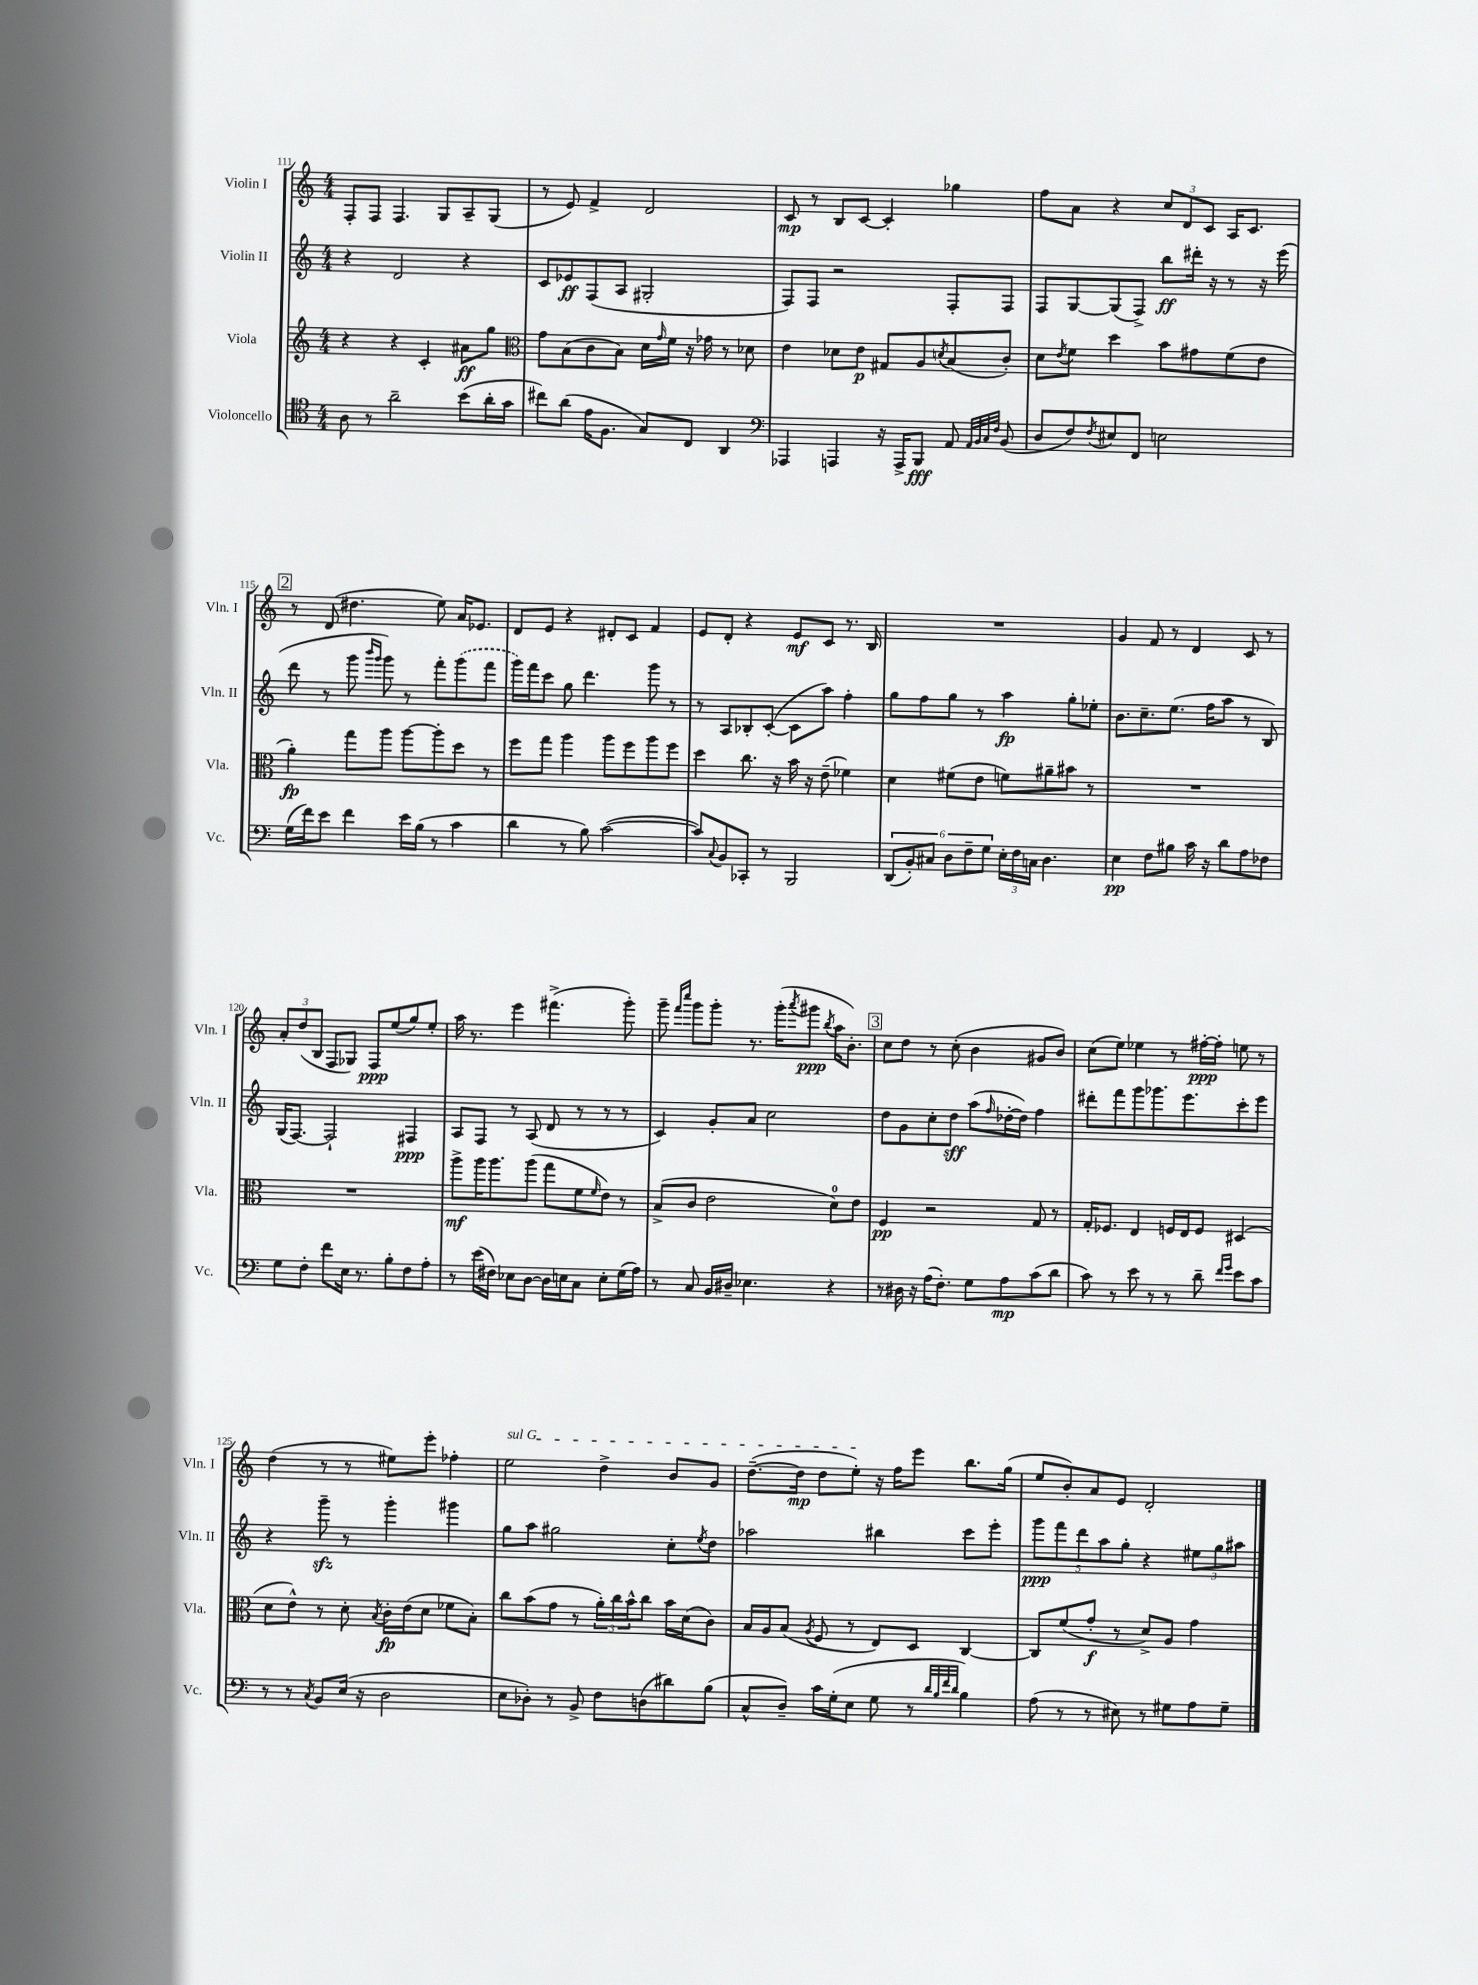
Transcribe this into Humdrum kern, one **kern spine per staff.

**kern	**kern	**kern	**kern
*staff4	*staff3	*staff2	*staff1
*clefC4	*clefG2	*clefG2	*clefG2
*k[]	*k[]	*k[]	*k[]
*M4/4	*M4/4	*M4/4	*M4/4
8A	4r	4r	8F'
8r	.	.	8F
2a~	4r	2d	4.F
.	4c'	.	.
.	.	.	8G
(8b	8a#	4r	8A~
16a'	8gg	.	(8G
16g	.	.	.
=	=	=	=
*	*clefC3	*	*
8cc#)	8g	8c	8r
(8a	(8B	8e-	8e)
16e	8c	(8F	4f^
8.F	.	.	.
.	8B)	8A	.
8G)	16d	2G#'	2d
.	16qqg	.	.
.	16f	.	.
8C	16r	.	.
.	16g-	.	.
4AA	8r	.	.
.	8d-	.	.
=	=	=	=
*clefF4	*	*	*
4AAA-	4e	8F)	8c
.	.	8F	8r
4AAA	8d-	2r	8B
.	8e	.	[8c
16r	8G#	.	4c']
16AAA^	.	.	.
8BBB	8A	.	.
.	8qd	.	.
8AA	(8B	8F'	4gg-
32qqAA	.	.	.
32qqBB	.	.	.
32qqC	.	.	.
32qqF	.	.	.
(8BB	8c')	8F	.
=	=	=	=
8D	8d	8F	8ff
.	8qe	.	.
8F)	8f	[8G	8a
8qF	.	.	.
8E#	4dd	(8G]	4r
8FF	.	8F^)	.
2E	8b	8bb	12cc
.	.	.	12d
.	8g#	16ddd#'	.
.	.	.	12c
.	.	16r	.
.	(8f	8r	16A
.	.	.	8.c
.	8e	16r	.
.	.	(16eee	.
=	=	=	=
(16G	4a')	8ddd	8r
16f)	.	.	.
8e	.	8r	(8d
4f	8gg	8ggg	4.dd#
.	.	16qqbbb	.
.	.	16qqggg	.
.	8aa	8ggg)	.
16e	[8aa	8r	.
(16B	.	.	.
8r	8aa']	8fff'	8ee)
4c	8dd	(8ggg	16a
.	.	.	8.e-
.	8r	8fff	.
=	=	=	=
4d	8ff	16ggg)	8d
.	.	16fff	.
.	8gg	8ccc	8e
8r	4aa	8gg	4r
8B)	.	4.ddd	.
([2c	8aa	.	8d#'
.	8ff	.	8c
.	8aa	8ggg	4f
.	8ff	8r	.
=	=	=	=
8c])	4dd	8r	8e
8qqC	.	.	.
8BB	.	8A	8d'
8CC-'	8.cc	8B-'	4r
8r	.	([8c'	.
.	16r	.	.
2BBB	16b	8c]	8e
.	16r	.	.
.	(8e~	8aa)	8c
.	4f-)	4ff'	8.r
.	.	.	16B
=	=	=	=
(12DD	4d	8gg	1r
12BB')	.	.	.
.	.	8ff	.
12C#	.	.	.
12D	(8f#	8gg	.
12F~	.	.	.
.	8e	8r	.
12G	.	.	.
24E'	8f)	4aa	.
24F	.	.	.
24C	.	.	.
4.D	8a#~	.	.
.	8b#	8gg'	.
.	8r	8ee-'	.
=	=	=	=
4E	1r	8.b	4g
.	.	8.cc~	.
8F	.	.	8f
8B#	.	(8.ee	8r
16c	.	.	4d
16r	.	16ff	.
8d	.	8aa	.
8A	.	8r	8c
8F-	.	8B)	8r
=	=	=	=
8G	1r	(16G	12a'
.	.	[8.F)	.
.	.	.	(12dd
8F'	.	.	.
.	.	.	12B
8f	.	2F`]	8F
16E	.	.	8G-)
8.r	.	.	.
.	.	.	8F
8B'	.	.	(8ee
8F	.	4F#	8gg)
8A'	.	.	8ee'
=	=	=	=
8r	8aa^	8A	16aa
.	.	.	8.r
(16e	16aa	8F	.
16F#)	8.aa	.	.
8E-	.	8r	4eee
[8D	(8aa	(8A	.
16D]	8gg	8d	(4.fff#^
16E	.	.	.
8C	8f	8r	.
.	16qqf	.	.
8E'	8e)	8r	.
(16G	8r	8r	8ggg')
16A)	.	.	.
=	=	=	=
8r	(8B^	4c)	8ggg~
.	.	.	16qqfff
.	.	.	16qqcccc
8C	8c	.	8ggg
16BB	2e	8g'	8ggg'
16D#~	.	.	.
4.E-	.	8a	8.r
.	.	2cc	.
.	.	.	(16ggg'
.	.	.	8qaaa
.	.	.	8ggg#
.	.	.	8qbb
4r	8d)	.	16aa
.	.	.	8.b')
.	8e	.	.
=	=	=	=
8r	4F	8dd	8cc
16D#	.	8g	8dd
16r	.	.	.
(16A	2r	8cc'	8r
8.F')	.	.	.
.	.	8dd	(8cc'
8G	.	(8aa	4b
.	.	16qqff	.
8A	.	[16dd-'	.
.	.	16dd-])	.
(8c	8G	4ff	8g#
8d	8r	.	8b)
=	=	=	=
8c)	16G'	8ddd#'	(8cc
.	8.F-	.	.
8r	.	8fff	8ee)
8e	4E	8ggg	4ee-
8r	.	8.ggg-	.
8r	16F	.	8r
.	16E	8.eee	.
8d~	8F	.	[16ff#'
.	.	.	16ff#']
16qqf	.	.	.
16qqg	.	.	.
8e	(4D#	8ccc'	8ee
8c	.	8eee	8r
=	=	=	=
8r	8d	4r	(4dd
8r	8e^^)	.	.
8qC	.	.	.
8BB	8r	8ggg~	8r
(16E	8d'	8r	8r
16r	.	.	.
.	8qB	.	.
2D	16c'	4ggg'	8ee#)
.	(16e	.	.
.	8d	.	8eee'
.	8f-	4ggg#	4ff-'
.	8B')	.	.
=	=	=	=
8E	8cc	8gg	2ee
8D-')	(8b	8aa	.
8r	8g	2gg#	.
8BB^	8r	.	.
8F	24a')	.	4dd^
.	24cc	.	.
.	24b^^	.	.
(8D	8cc	.	.
8d#)	16b	8cc'	8b
.	(16d	.	.
.	.	8qee	.
(8B	8c)	8dd	8g
=	=	=	=
8C^^	16B	2aa-	([8.dd~
.	16A	.	.
8D~)	(8B	.	.
.	.	.	16dd]
.	8qA	.	.
16c	8F	.	8dd
(16G'	.	.	.
8E	8r	.	8ee')
8G	8E)	4bb#	16r
.	.	.	16ff
8r	8D	.	8eee
32qqd	.	.	.
32qqB	.	.	.
32qqf	.	.	.
32qqd	.	.	.
4B)	[4C	8ccc	8.bb
.	.	8eee'	.
.	.	.	(16gg
=	=	=	=
(8A	8C]	10ggg	8ee
.	.	10fff	.
8r	(8f	.	8b')
.	.	10ddd	.
8r	8g'	.	8a
.	.	10aa	.
8E#)	8r	.	8e
.	.	10gg'	.
8r	8d^)	4r	2d'
8G#	8A	.	.
8A	4g	12ee#	.
.	.	12gg	.
8G#~	.	.	.
.	.	12aa#	.
==	==	==	==
*-	*-	*-	*-
